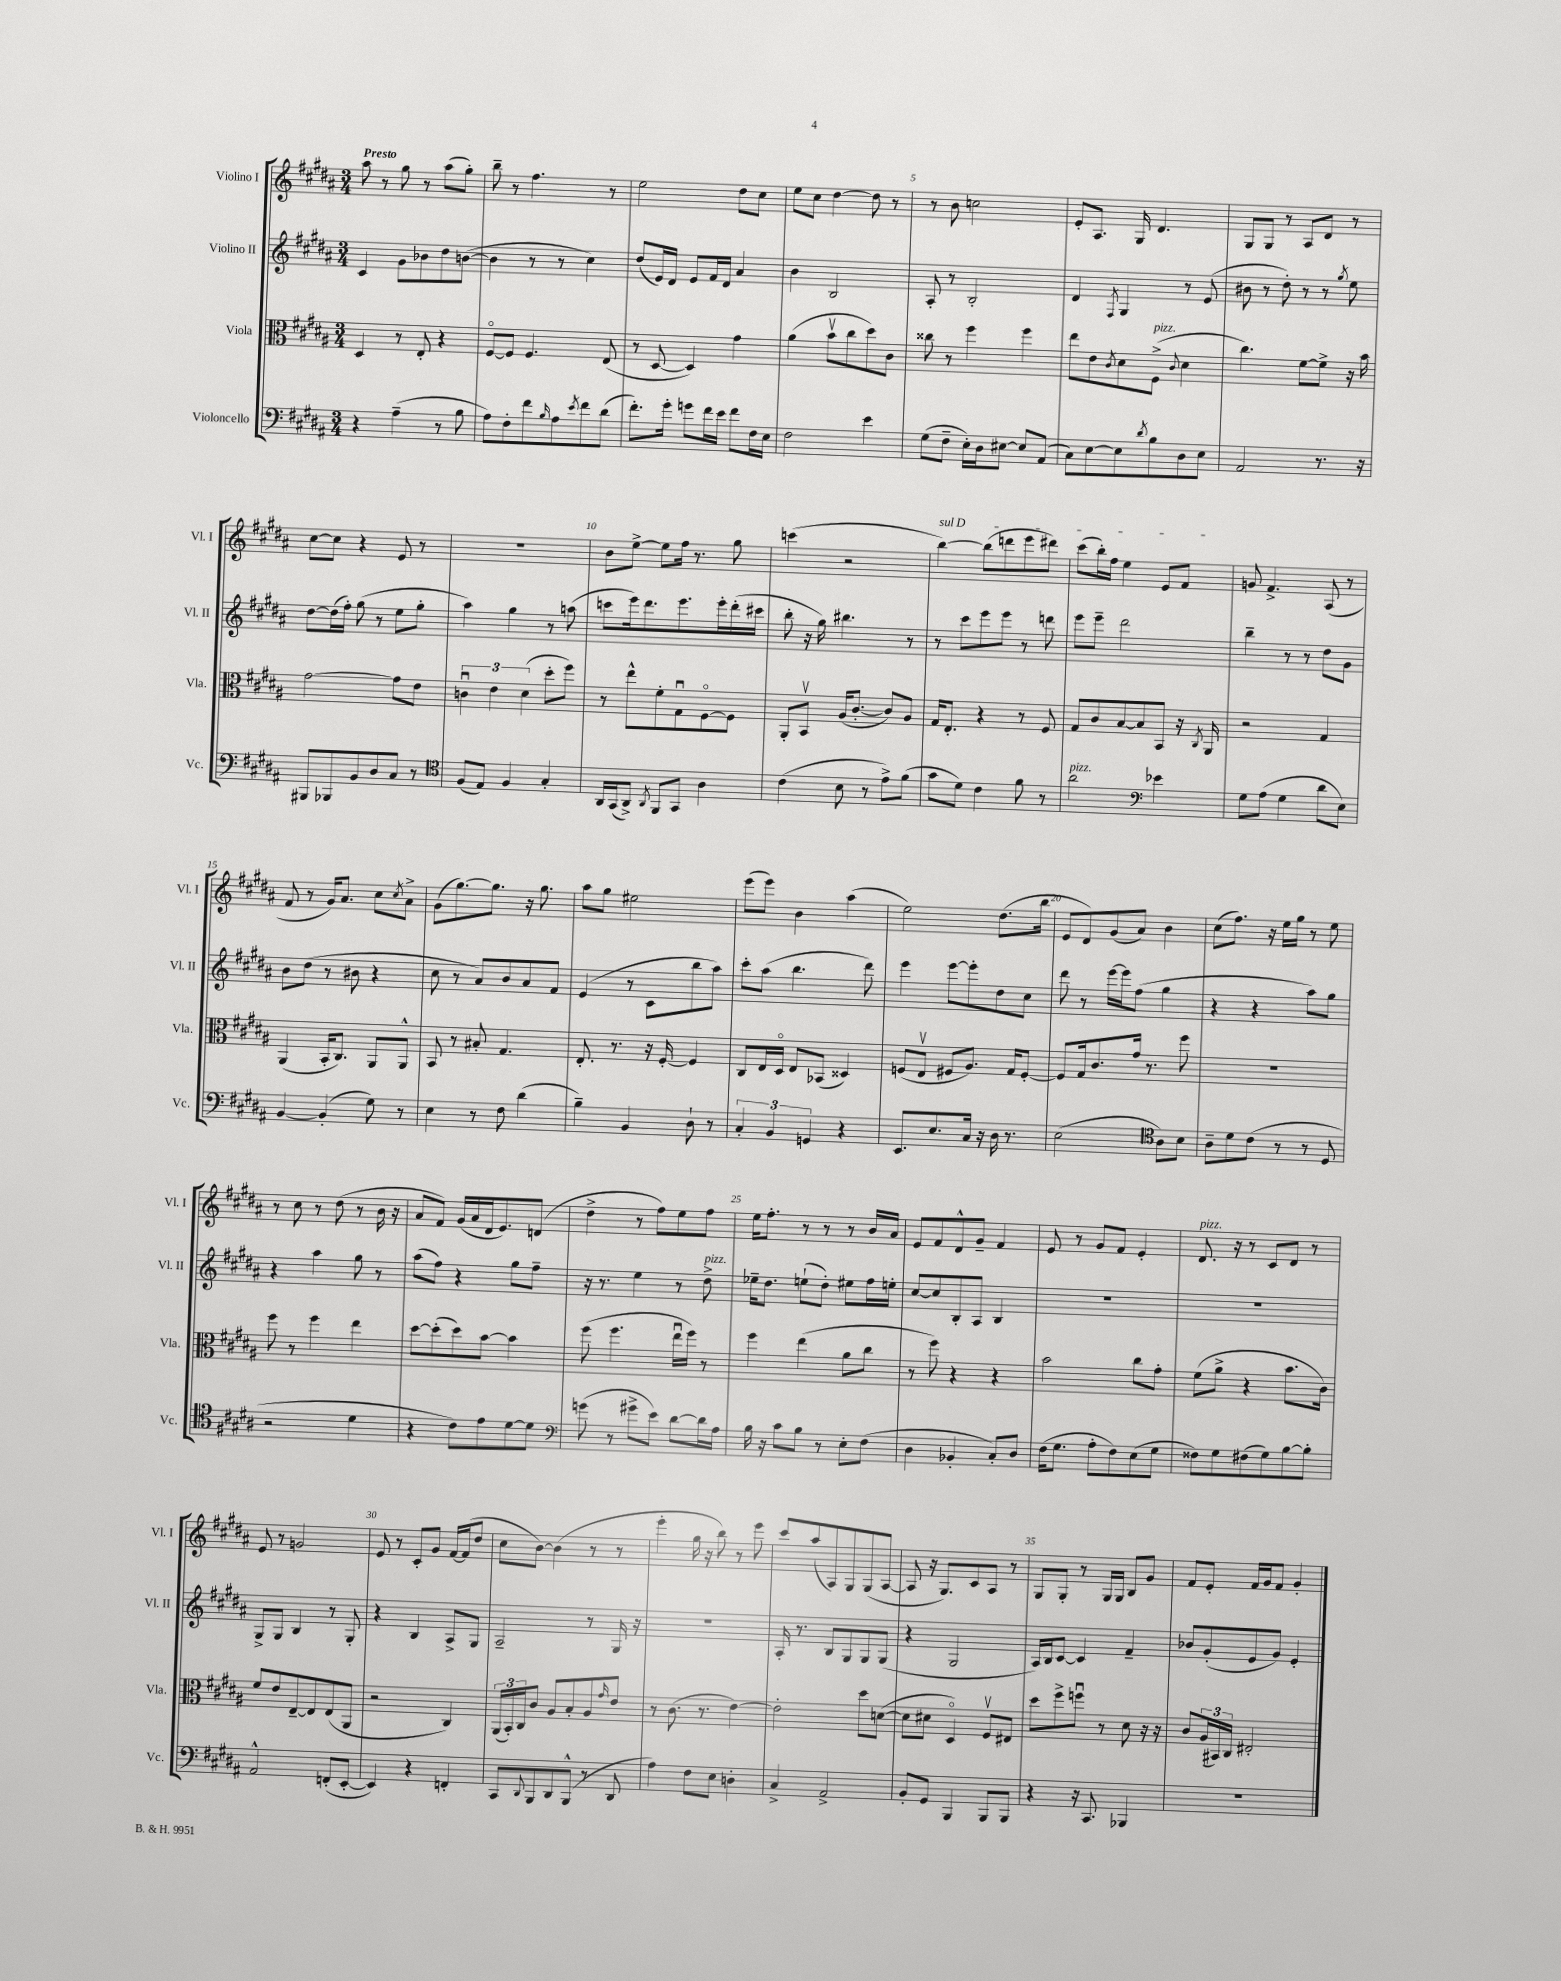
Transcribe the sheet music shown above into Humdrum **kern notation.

**kern	**kern	**kern	**kern
*staff4	*staff3	*staff2	*staff1
*clefF4	*clefC3	*clefG2	*clefG2
*k[f#c#g#d#a#]	*k[f#c#g#d#a#]	*k[f#c#g#d#a#]	*k[f#c#g#d#a#]
*M3/4	*M3/4	*M3/4	*M3/4
4r	4D#	4c#	8aa#
.	.	.	8r
(4A#~	8r	8g#	8gg#
.	8E'	8b-	8r
8r	4r	8dd#	(8aa#
8B	.	([8b	8gg#')
=	=	=	=
8A#)	[8F#o	4b]	8bb~
8F#'	8F#]	.	8r
8f#	4.F#	8r	4.ff#
16qqB	.	.	.
8A#	.	8r	.
8qe	.	.	.
8f#	.	4cc#)	.
(8d#	(8E	.	8r
=	=	=	=
8.f#')	8r	(8dd#	2ee
.	[8D#	16e)	.
16g#'	.	16d#	.
8g	4D#])	8e	.
16f#	.	16f#	.
16e	.	16d#	.
8f#	4g#	4a#	8dd#
16F#	.	.	8cc#
16E	.	.	.
=	=	=	=
2F#	(4a#	4b	8ee
.	.	.	8cc#
.	8bv	2B	[4dd#
.	8cc#	.	.
4e	8dd#)	.	8dd#]
.	8c#	.	8r
=	=	=	=
(8G#	8cc##	8A#'	8r
8F#~	8r	8r	8b
16E')	4ff#	2B'	2cc
16D#	.	.	.
[8E#	.	.	.
8E#]	4ff#	.	.
(8AA#	.	.	.
=	=	=	=
8C#)	8ee	4d#	8e'
[8E	8e	.	8.A#
.	8qc#	8qF#	.
8E]	8d#	4G#	.
.	.	.	16G#
8qd#	.	.	.
8B	(8F#^	.	4.d#
.	8qqc#	.	.
8D#	4d#	8r	.
8E	.	(8e	.
=	=	=	=
2AA#	4.cc#)	8b#	8G#
.	.	8r	8G#
.	.	8dd#')	8r
.	[8f#	8r	8A#
8.r	8f#^]	8r	8d#
.	.	8qgg#	.
.	16r	8ee	8r
16r	16b	.	.
=	=	=	=
8BBB#	[2g#	[8dd#	[8cc#
8BBB-	.	(16dd#]	8cc#]
.	.	16ff#')	.
8BB	.	(8gg#	4r
8D#	.	8r	.
8C#	8g#]	8ee	8e
8r	8e	8gg#'	8r
=	=	=	=
*clefC4	*	*	*
(8F#	6cu	4aa#)	2.r
8E)	.	.	.
.	6e	.	.
4F#	.	4gg#	.
.	(6d#	.	.
4G#'	8dd#'	8r	.
.	8ff#)	(8aa	.
=	=	=	=
16AA#	8r	8ccc	8b
(16GG#	.	.	.
8AA#^)	8ee^^	16eee)	[8ee^
.	.	8.ddd#	.
8qAA#	.	.	.
8FF#	8f#'	.	8ee]
8GG#	8G#u	8.eee	16ff#
.	.	.	8.r
4A#	[8F#o	.	.
.	.	16eee'	.
.	8F#]	(16ddd#'	8gg#
.	.	16ccc#	.
=	=	=	=
(4c#	8AA#'	8bb'	(4ccc
.	8BBv	16r	.
.	.	16gg#)	.
8B	(16A#	4.bb#	2r
.	[8.c#'	.	.
8r	.	.	.
8e^)	8c#])	.	.
(8f#	8A#	8r	.
=	=	=	=
8g#	16G#	8r	[4bb)
.	8.E'	.	.
8d#)	.	8ccc#	.
4c#	4r	8eee	(8bb]
.	.	8eee	8ddd
8f#	8r	8r	8eee
8r	8F#	8ddd	8ddd#)
=	=	=	=
2a#	8G#	8eee	(8ccc#
.	8c#	8eee~	16bb')
.	.	.	16ff#
.	[8B	2ddd#	4ee
.	8B]	.	.
*clefF4	*	*	*
4e-	8BB	.	8e
.	16r	.	8f#
.	8qC#	.	.
.	16AA#	.	.
=	=	=	=
8G#	2r	4bb~	8g
(8A#	.	.	4.f#^
4G#	.	8r	.
.	.	8r	.
8d#	4G#	8dd#	(8A#
8E)	.	8g#	8r
=	=	=	=
[4BB	(4AA#	8b	8f#
.	.	(8dd#	8r
(4BB']	16BB'	8r	16g#)
.	8.C#)	.	8.a#
.	.	8b#	.
8G#)	8AA#	4r	8cc#
.	.	.	8qcc#
8r	8AA#^^	.	8a#^
=	=	=	=
4E	8BB	8cc#	(8g#
.	8r	8r	[8.gg#)
8r	8B#'	8a#)	.
.	.	.	8.gg#]
8F#	4.G#	8b	.
(4d#	.	8a#	16r
.	.	.	8.gg#
.	.	8f#	.
=	=	=	=
4B~)	8.E'	(4e	8aa#
.	.	.	8gg#
.	8.r	.	.
4BB	.	8r	2ee#
.	16r	8c#	.
.	[16F#'	.	.
8D#`	4F#]	8bb	.
8r	.	8aa#)	.
=	=	=	=
6C#'	8C#	8ccc#'	(8eee
.	16E	(8aa#	8eee)
6BB	.	.	.
.	16D#o	.	.
.	8E	4.bb	4b
6GG	.	.	.
.	(8BB-	.	.
4r	4D##)	.	(4aa#
.	.	8ddd#)	.
=	=	=	=
8.EE	(8F	4eee	2ee)
.	8Ev	.	.
8.E	.	.	.
.	8F#	[8eee	.
16C#	8.A#)	8eee']	.
16r	.	.	.
16D#	.	8dd#	(8.dd#
8.r	16G#	.	.
.	[8F#'	8cc#	.
.	.	.	16bb
=	=	=	=
(2E	8F#]	8ddd#	8e
.	16G#	8r	8d#)
.	8.c#	.	.
.	.	[16eee	(8g#
.	.	16eee]	.
.	16g#	(8ff#	8a#)
.	8.r	.	.
*clefC4	*	*	*
8A#)	.	4gg#	4b
8B	8ff#	.	.
=	=	=	=
8A#~	2.r	4r	(8cc#
8d#	.	.	8.ff#)
(8c#	.	4r	.
.	.	.	16r
8r	.	.	16ee
.	.	.	16gg#
8r	.	8aa#)	8r
8D#	.	8gg#	8ee
=	=	=	=
2r	8ff#	4r	8r
.	8r	.	8cc#
.	4ff#	4aa#	8r
.	.	.	(8dd#
4d#	4ee	8gg#	8r
.	.	8r	16b
.	.	.	16r
=	=	=	=
4r	[8dd#	(8aa#	8a#
.	(8dd#']	8ff#)	8f#)
8c#)	8dd#)	4r	(16g#
.	.	.	16a#
8e	[8b	.	16d#
.	.	.	8.e)
[8d#	4b]	8gg#	.
8d#]	.	8ff#~	(8d
=	=	=	=
*clefF4	*	*	*
(8g	(8ff#	16r	4dd#^
.	.	8.r	.
8r	4.ff#	.	.
8g#^	.	4ee	8r
8e)	.	.	8ff#)
[8d#	16eeu	8r	8ee
.	16ff#)	.	.
16d#]	8r	8dd#^	8ff#
16A#	.	.	.
=	=	=	=
16B	4ff#	16ee-~	16ee
16r	.	8.dd#	8.ff#'
8c#	.	.	.
8B	(4ee	(8ee`	8r
8r	.	8dd#')	8r
8E'	8a#	8ee#	8r
(8F#	8cc#	16ff#	16b
.	.	16ee'	16a#
=	=	=	=
4D#	8r	[8cc#	8e
.	8ff#)	8cc#]	8f#
4BB-'	4r	8B'	8d#^^
.	.	8A#	8g#~
8C#')	4r	4B	4f#
8D#	.	.	.
=	=	=	=
(16F#	2b	2.r	8e
8.G#	.	.	.
.	.	.	8r
8A#'	.	.	8g#
8F#)	.	.	8f#
(8E	8cc#	.	4e'
8G#	8g#'	.	.
=	=	=	=
8F##)	(8f#	2.r	8.d#
8G#	8a#^	.	.
.	.	.	16r
(8F#	4r	.	8r
8G#)	.	.	8c#
[8B	8.b	.	8d#
8B']	.	.	8r
.	16c#)	.	.
=	=	=	=
2AA#^^	8f#	8G#^	8e
.	8e	8G#	8r
.	[8E~	4B	2g
.	8E]	.	.
(8FF'	(8E	8r	.
[8EE'	8AA#	8G#'	.
=	=	=	=
4EE])	2r	4r	8e
.	.	.	8r
4r	.	4B	8c#'
.	.	.	8g#
4FF'	4C#)	8A#^	[16f#
.	.	.	(16f#]
.	.	8G#	8dd#
=	=	=	=
8CC#	(24AA#	2A#~	8cc#
.	24BB')	.	.
.	24C#	.	.
8qqDD#	.	.	.
8BBB	8c#	.	[8b)
8DD#	8A#	.	(4b]
(8BBB^^	8B'	.	.
8r	8A#	8r	8r
.	16qqg#	.	.
8DD#	8e	16G#	8r
.	.	16r	.
=	=	=	=
4A#)	8r	2.r	4eee'
.	(8.c#	.	.
8F#	.	.	16gg#
.	8.r	.	16r
8E	.	.	8bb)
4D'	[4e)	.	8r
.	.	.	8eee
=	=	=	=
4C#^	2e']	16A#'	8ccc#
.	.	8.r	.
.	.	.	(8aa#
2AA#^	.	8B	8A#)
.	.	8G#	8G#
.	8dd#	8G#	(8G#
.	([8d	(8G#	[8A#
=	=	=	=
8BB'	8d]	4r	8A#]
8GG#	8d#	.	16r
.	.	.	8.G#)
4BBB	4D#o)	2G#	.
.	.	.	8c#
8BBB	8F#v	.	8A#
8BBB	8E#	.	8r
=	=	=	=
4r	8dd#	16A#)	8G#
.	.	16B	.
.	8ff#^	[8c#	8G#'
16r	8ffu	4c#]	8r
8.CC#	.	.	.
.	8r	.	16G#
.	.	.	16G#
4BBB-	8d#	4f#~	8B
.	16r	.	8g#
.	16r	.	.
=	=	=	=
2.r	8c#	8b-	8f#
.	(24A#	(8g#'	8e'
.	24BB#)	.	.
.	24C#	.	.
.	2E#'	8e	16f#
.	.	.	16g#
.	.	8g#)	8f#
.	.	4e'	4g#'
==	==	==	==
*-	*-	*-	*-
